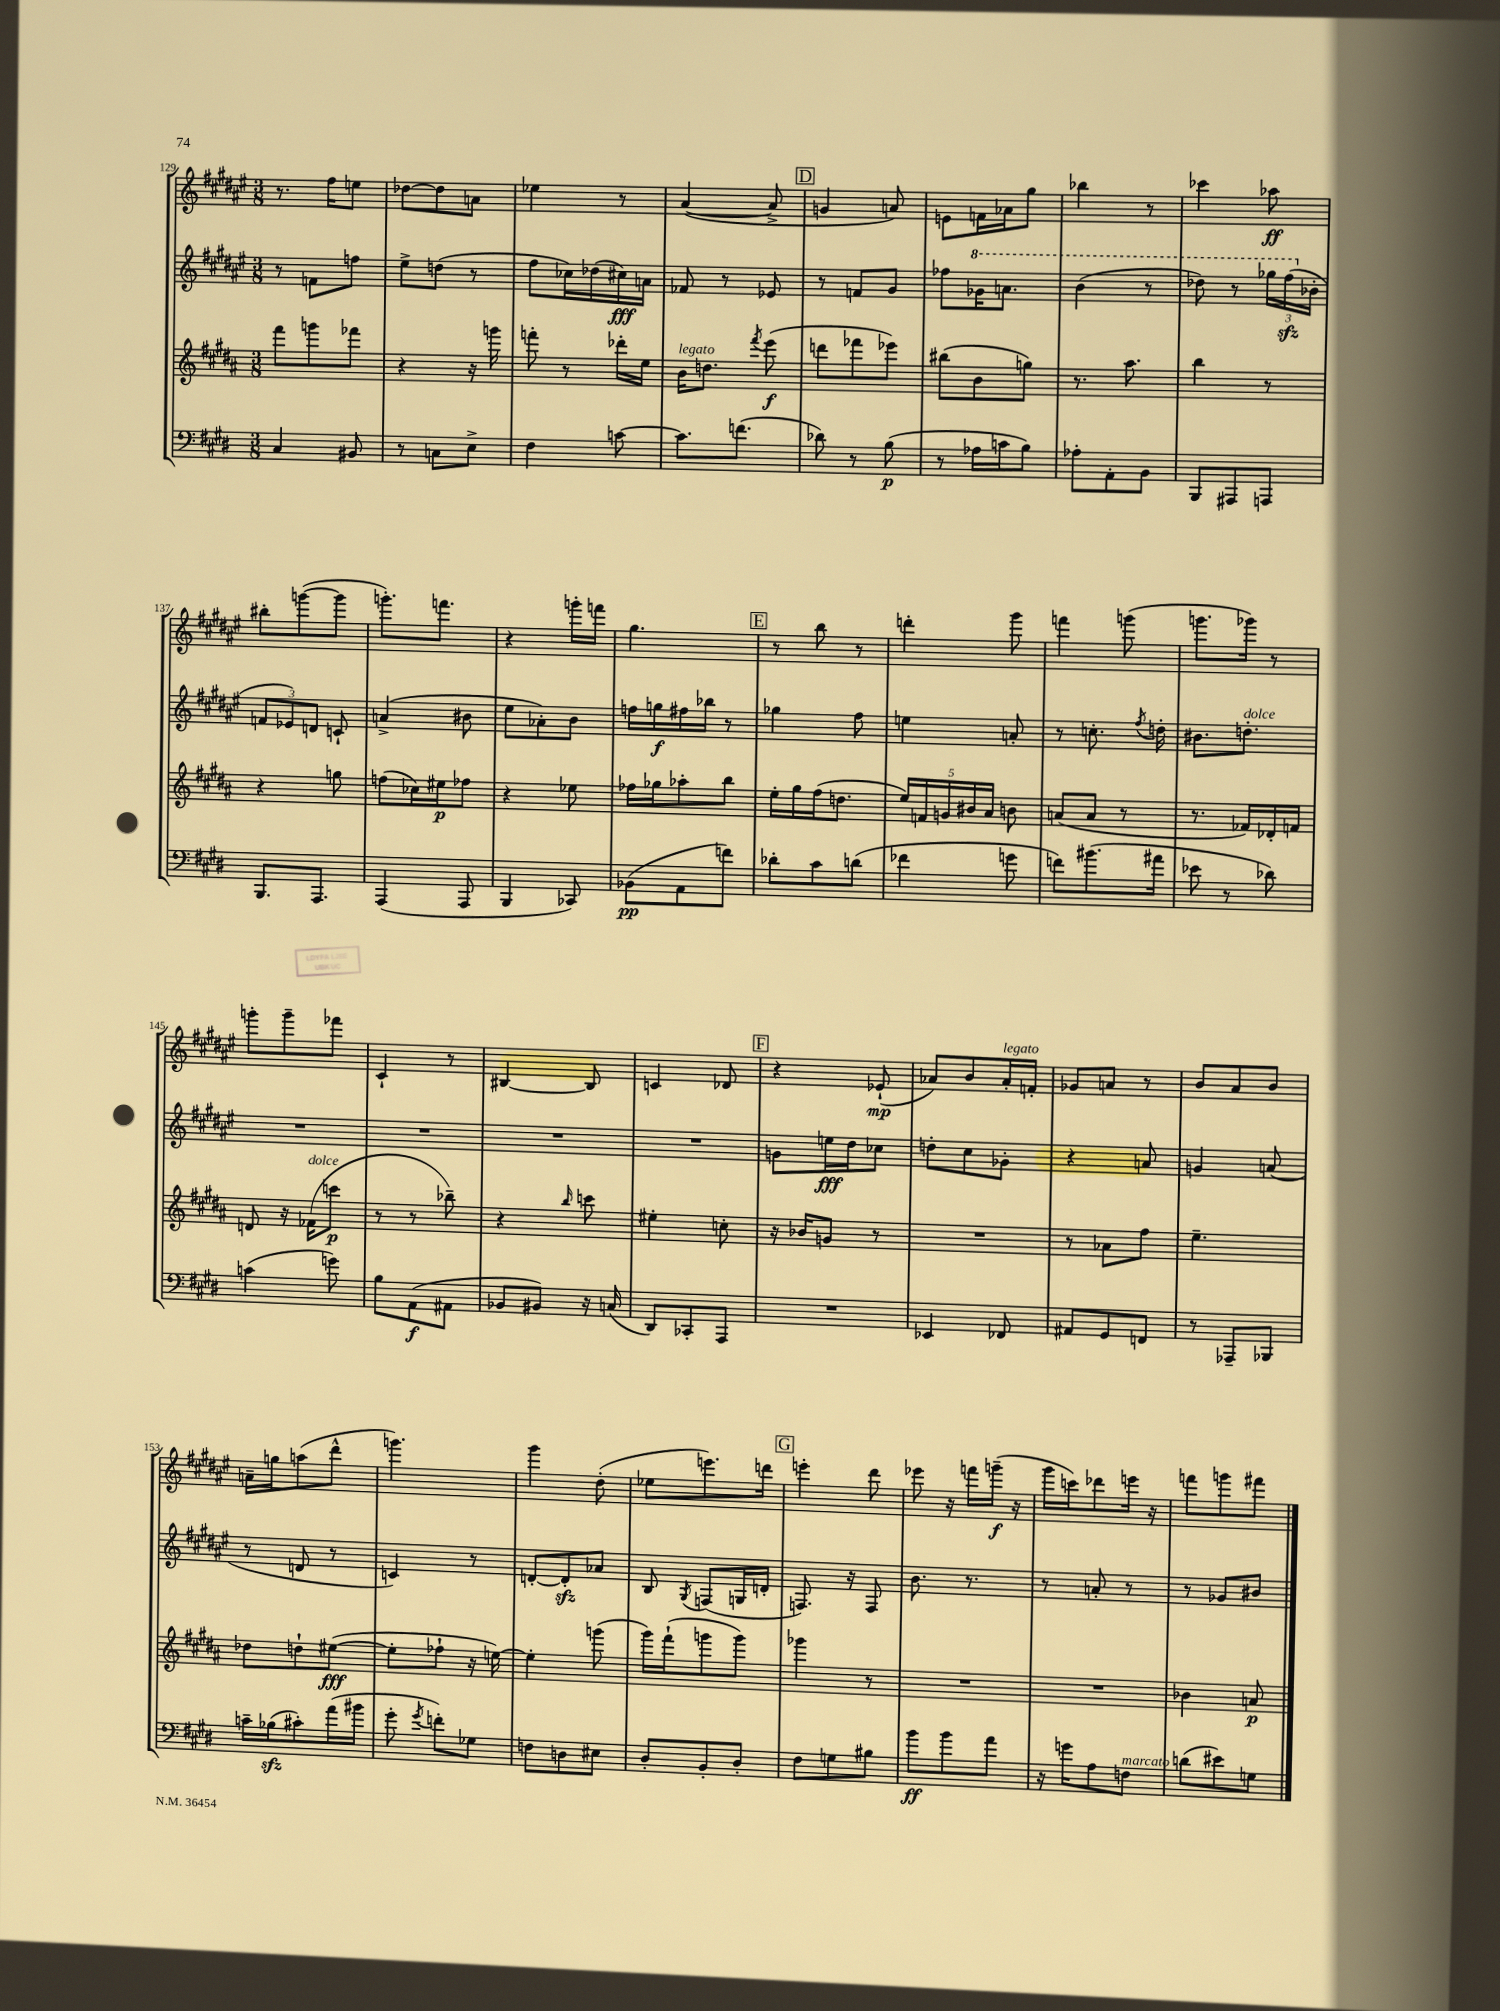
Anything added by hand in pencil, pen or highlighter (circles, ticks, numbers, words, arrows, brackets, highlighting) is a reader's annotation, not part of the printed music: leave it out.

**kern	**dynam	**kern	**dynam	**kern	**dynam	**kern	**dynam
*part4	*part4	*part3	*part3	*part2	*part2	*part1	*part1
*staff4	*staff4	*staff3	*staff3	*staff2	*staff2	*staff1	*staff1
*clefF4	*	*clefG2	*	*clefG2	*	*clefG2	*
*k[f#c#g#d#]	*	*k[f#c#g#d#a#]	*	*k[f#c#g#d#a#e#]	*	*k[f#c#g#d#a#e#]	*
*M3/8	*	*M3/8	*	*M3/8	*	*M3/8	*
=129	=129	=129	=129	=129	=129	=129	=129
4C#/	.	8fff#\L	.	8r	.	8.r	.
.	.	8gggn\	.	8fn\L	.	.	.
.	.	.	.	.	.	16ff#\KL	.
8BB#X/	.	8fff-X\J	.	8ffn\J	.	8een\J	.
=130	=130	=130	=130	=130	=130	=130	=130
8r	.	4r	.	8ee#^\L	.	[8dd-X\L	.
8Cn\L	.	.	.	(8ddn\J	.	8dd-\]	.
8E^\J	.	16r	.	8r	.	8an\J	.
.	.	16gggn\	.	.	.	.	.
=131	=131	=131	=131	=131	=131	=131	=131
4F#\	.	8fffn'\	.	8ff#\L	.	4ee-X\	.
.	.	8r	.	16cc-X\L)	.	.	.
.	.	.	.	(16dd-X\	.	.	.
[8cn\	.	16ddd-X'\LL	.	16cc#X\)	fff	8r	.
.	.	16ee\JJ	.	16an\JJ	.	.	.
=132	=132	=132	=132	=132	=132	=132	=132
!	!	!LO:TX:a:i:t=legato	!	!	!	!	!
8.c\L]	.	16b\KL	.	8f-X/	.	([4a#/	.
.	.	8.ddn\J	.	.	.	.	.
.	.	.	.	8r	.	.	.
(8.fn\J	.	.	.	.	.	.	.
.	.	8qfff#/	.	.	.	.	.
.	.	(8eee\	f	8e-X/	.	8a#^/]	.
!!LO:REH:place=s1:t=D
=133	=133	=133	=133	=133	=133	=133	=133
8d-X\)	.	8dddn\L	.	8r	.	4gn/	.
8r	.	8fff-X\	.	8fn/L	.	.	.
(8B\	p	8eee-X\J)	.	8g#/J	.	8an/)	.
=134	=134	=134	=134	=134	=134	=134	=134
8r	.	(8bb#X\L	.	8ff-X\L	.	8en\L	.
*	*	*	*	*8va	*	*	*
16A-X\LL	.	8b\	.	16gg-X\K	.	16fn\L	.
16cn\J	.	.	.	8.aan\J	.	16a-X\J	.
8B\J)	.	8ggn\J)	.	.	.	8gg#\J	.
=135	=135	=135	=135	=135	=135	=135	=135
8A-X'\L	.	8.r	.	(4bb\	.	4bb-X\	.
8AA'\	.	.	.	.	.	.	.
.	.	8.aa#\	.	.	.	.	.
8BB\J	.	.	.	8r	.	8r	.
=136	=136	=136	=136	=136	=136	=136	=136
8BBB/L	.	4bb\	.	8ddd-X\)	.	4ccc-X\	.
8AAA#X/	.	.	.	8r	.	.	.
8AAAn/J	.	8r	.	24ggg-X\LL	.	8aa-X\	ff
.	.	.	.	(24fff#zz\	.	.	.
*	*	*	*	*X8va	*	*	*
.	.	.	.	24b-X'\JJ	.	.	.
!!LO:LB:g=z
=137	=137	=137	=137	=137	=137	=137	=137
8.BBB/L	.	4r	.	12fn/L	.	8bb#X'\L	.
.	.	.	.	12e-X/)	.	.	.
.	.	.	.	.	.	([8gggn\	.
.	.	.	.	12dn/J	.	.	.
8.AAA/J	.	.	.	.	.	.	.
.	.	8ggn\	.	8cn`/	.	8ggg\J]	.
=138	=138	=138	=138	=138	=138	=138	=138
(4AAA/	.	(8ffn\L	.	(4an^/	.	8.gggn'\L)	.
.	.	16cc-X\L)	.	.	.	.	.
.	.	16ee#X\J	p	.	.	8.fffn\J	.
8AAA/	.	8ff-X\J	.	8b#X\	.	.	.
=139	=139	=139	=139	=139	=139	=139	=139
4BBB/	.	4r	.	8ee#\L	.	4r	.
.	.	.	.	8a-X'\)	.	.	.
8CC-X/)	.	8ee-X\	.	8b\J	.	16gggn'\LL	.
.	.	.	.	.	.	16fffn\JJ	.
=140	=140	=140	=140	=140	=140	=140	=140
(8BB-X\L	pp	16ff-X\LL	.	16ffn\LL	.	4.gg#\	.
.	.	16gg-X\J	.	16ggn\	f	.	.
8AA\	.	8aa-X'\	.	16ff#X\	.	.	.
.	.	.	.	16bb-X\JJ	.	.	.
8fn\J)	.	8bb\J	.	8r	.	.	.
!!LO:REH:place=s1:t=E
=141	=141	=141	=141	=141	=141	=141	=141
8d-X'\L	.	16ee'\LL	.	4gg-X\	.	8r	.
.	.	16gg#\	.	.	.	.	.
8c#\	.	(16ff#\J	.	.	.	8bb\	.
.	.	8.ddn\J	.	.	.	.	.
(8dn\J	.	.	.	8ff#\	.	8r	.
=142	=142	=142	=142	=142	=142	=142	=142
4f-X\	.	20ee/LL)	.	4een\	.	4dddn'\	.
.	.	20fn/	.	.	.	.	.
.	.	20gn/	.	.	.	.	.
.	.	20b#X/	.	.	.	.	.
.	.	20a#/JJ	.	.	.	.	.
8gn\	.	8bn\	.	8an'/	.	8ggg#\	.
=143	=143	=143	=143	=143	=143	=143	=143
8fn\L)	.	(8an/L	.	8r	.	4fffn\	.
(8.b#X\	.	8a/J	.	8.ccn'\	.	.	.
.	.	8r	.	.	.	(8gggn\	.
.	.	.	.	8qff#/	.	.	.
16a#X\Jk	.	.	.	16ddn'\	.	.	.
=144	=144	=144	=144	=144	=144	=144	=144
8e-X\	.	8.r	.	8.b#X\L	.	8.gggn\L	.
8r	.	.	.	.	.	.	.
!	!	!	!	!LO:TX:a:i:t=dolce	!	!	!
.	.	16f-X/LL)	.	8.ddn'\J	.	16ggg-X\Jk)	.
8d-X\)	.	16d-X'/	.	.	.	8r	.
.	.	16fn/JJ	.	.	.	.	.
!!LO:LB:g=z
=145	=145	=145	=145	=145	=145	=145	=145
(4cn\	.	8dn/	.	4.r	.	8gggn'\L	.
.	.	16r	.	.	.	8ggg~\	.
!	!	!LO:TX:a:i:t=dolce	!	!	!	!	!
.	.	(16f-X\KL	.	.	.	.	.
8gn\)	.	8cccn\J	p	.	.	8fff-X\J	.
=146	=146	=146	=146	=146	=146	=146	=146
8B\L	.	8r	.	4.r	.	4c#`/	.
(8AA\	f	8r	.	.	.	.	.
8AA#X\J	.	8bb-X~\)	.	.	.	8r	.
=147	=147	=147	=147	=147	=147	=147	=147
8BB-X/L	.	4r	.	4.r	.	[4B#X/	.
8BB#X/J)	.	.	.	.	.	.	.
.	.	16qqbb/	.	.	.	.	.
16r	.	8cccn\	.	.	.	8B#/]	.
(16Cn/	.	.	.	.	.	.	.
=148	=148	=148	=148	=148	=148	=148	=148
8DD#/L)	.	4ee#X'\	.	4.r	.	4cn/	.
8CC-X'/	.	.	.	.	.	.	.
8AAA/J	.	8ccn'\	.	.	.	8d-X/	.
!!LO:REH:place=s1:t=F
=149	=149	=149	=149	=149	=149	=149	=149
4.r	.	16r	.	8gn\L	.	4r	.
.	.	16b-X/KL	.	.	.	.	.
.	.	8gn/J	.	16een\L	fff	.	.
.	.	.	.	16dd#\J	.	.	.
.	.	8r	.	8cc-X\J	.	(8e-X`/	mp
=150	=150	=150	=150	=150	=150	=150	=150
4EE-X/	.	4.r	.	8ddn'\L	.	8a-X/L)	.
.	.	.	.	8cc#\	.	8b/	.
!	!	!	!	!	!	!LO:TX:a:i:t=legato	!
8FF-X/	.	.	.	8g-X'\J	.	16a-'/L	.
.	.	.	.	.	.	16fn'/JJ	.
=151	=151	=151	=151	=151	=151	=151	=151
8AA#X/L	.	8r	.	4r	.	8g-X/L	.
8GG#/	.	8a-X\L	.	.	.	8an/J	.
8FFn/J	.	8ff#\J	.	8an/	.	8r	.
=152	=152	=152	=152	=152	=152	=152	=152
8r	.	4.ee~\	.	4gn/	.	8b/L	.
8AAA-X~/L	.	.	.	.	.	8a#/	.
8BBB-X/J	.	.	.	(8an/	.	8b/J	.
!!LO:LB:g=z
=153	=153	=153	=153	=153	=153	=153	=153
16cn~\LL	.	8dd-X\L	.	8r	.	16an~\LL	.
(16B-Xzz\J	.	.	.	.	.	16ggn\J	.
8c#X'\)	.	8ddn`\	.	8dn/	.	(8aan\	.
(16a\L	.	([8ee#X\J	fff	8r	.	8ddd#^^\J	.
16b#X\JJ	.	.	.	.	.	.	.
=154	=154	=154	=154	=154	=154	=154	=154
8g#'\	.	8ee#'\L]	.	4cn/)	.	4.gggn\)	.
8qg#/	.	.	.	.	.	.	.
8fn'\L)	.	8ff-X`\J	.	.	.	.	.
8G-X\J	.	16r	.	8r	.	.	.
.	.	[16een\)	.	.	.	.	.
=155	=155	=155	=155	=155	=155	=155	=155
8Fn\L	.	4ee'\]	.	[8dn'/L	.	4ggg#\	.
8Dn\	.	.	.	8dzz'/]	.	.	.
8E#X\J	.	(8gggn\	.	8a-X/J	.	(8dd#'\	.
=156	=156	=156	=156	=156	=156	=156	=156
8D#'/L	.	16ggg#\LL)	.	8B/	.	8ee-X\L	.
.	.	(16fff#`\J	.	.	.	.	.
.	.	.	.	8qG#/	.	.	.
8BB'/	.	8gggn\	.	(8Fn/L	.	8.eeen\)	.
8D#'/J	.	8ggg\J)	.	16Gn/L	.	.	.
.	.	.	.	16dn'/JJ	.	16dddn\Jk	.
!!LO:REH:place=s1:t=G
=157	=157	=157	=157	=157	=157	=157	=157
8F#\L	.	4ggg-X\	.	8.Fn/)	.	4eeen'\	.
8Gn\	.	.	.	.	.	.	.
.	.	.	.	16r	.	.	.
8B#X\J	.	8r	.	8F/	.	8ddd#\	.
=158	=158	=158	=158	=158	=158	=158	=158
8b\L	ff	4.r	.	8.b\	.	8eee-X\	.
8b\	.	.	.	.	.	16r	.
.	.	.	.	8.r	.	16fffn\LL	.
8a\J	.	.	.	.	.	(16gggn~\JJ	f
.	.	.	.	.	.	16r	.
=159	=159	=159	=159	=159	=159	=159	=159
16r	.	4.r	.	8r	.	16ggg#\LL	.
16gn\KL	.	.	.	.	.	16cccn\J)	.
8A\	.	.	.	8an'/	.	8ddd-X\	.
!LO:TX:a:i:t=marcato	!	!	!	!	!	!	!
8Fn\J	.	.	.	8r	.	16eeen\Jk	.
.	.	.	.	.	.	16r	.
=160	=160	=160	=160	=160	=160	=160	=160
(8dn\L	.	4b-X\	.	8r	.	8fffn\L	.
8e#X\)	.	.	.	8g-X/L	.	8gggn\	.
8Gn\J	.	8an/	p	8b#X/J	.	8fff#X\J	.
==	==	==	==	==	==	==	==
*-	*-	*-	*-	*-	*-	*-	*-
